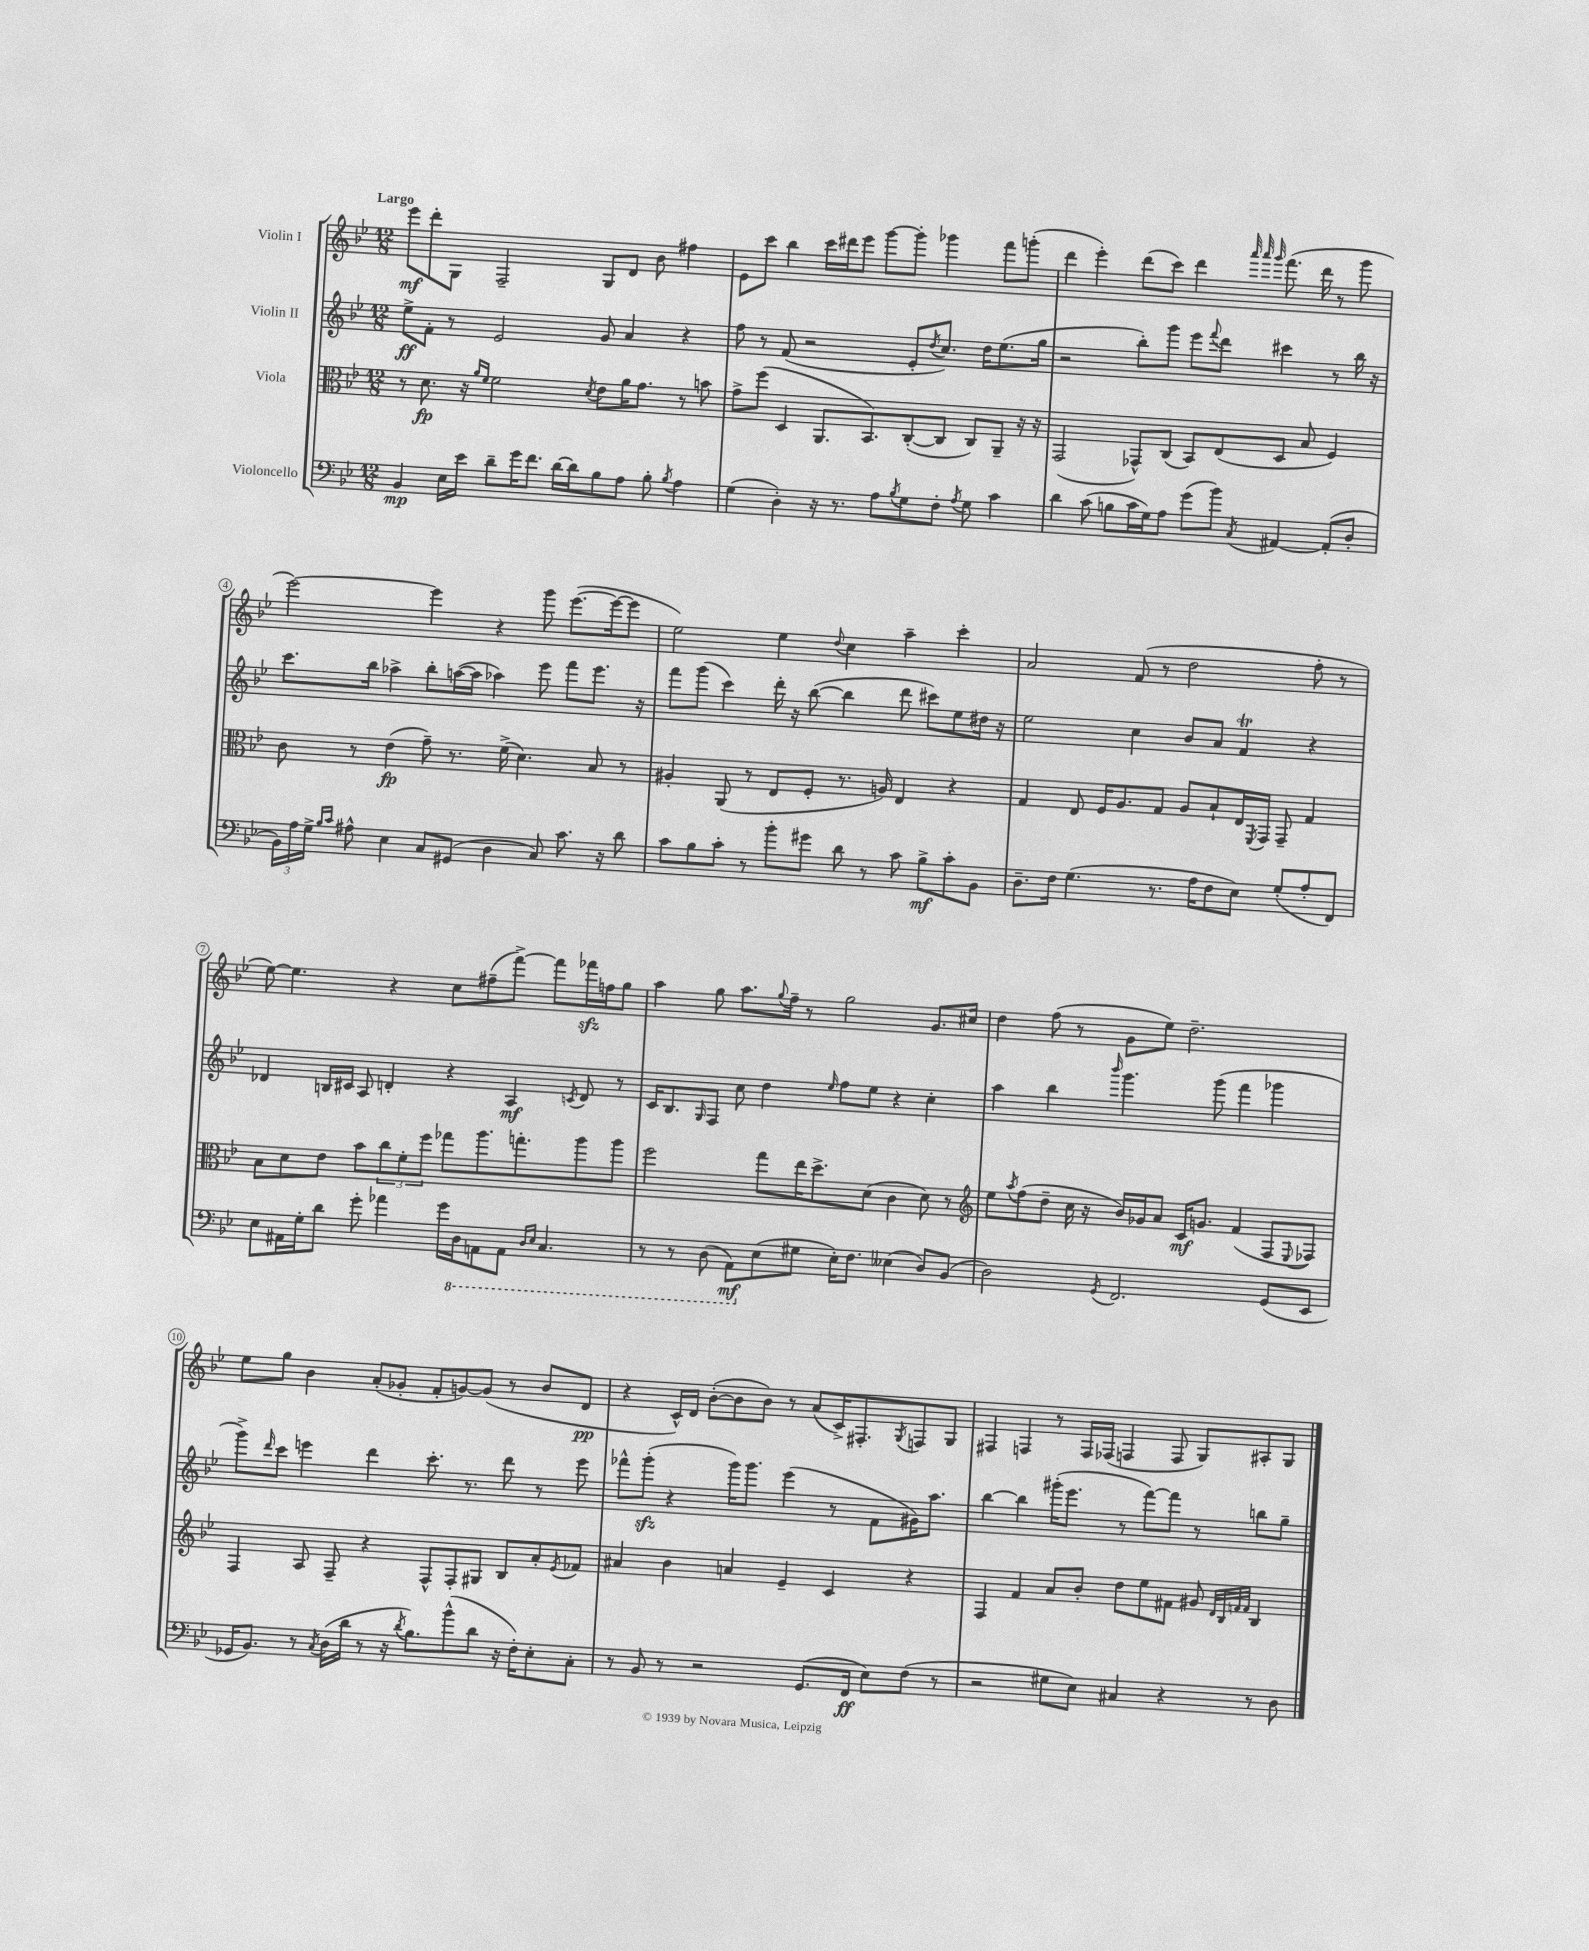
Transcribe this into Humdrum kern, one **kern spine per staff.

**kern	**dynam	**kern	**dynam	**kern	**dynam	**kern	**dynam
*part4	*part4	*part3	*part3	*part2	*part2	*part1	*part1
*staff4	*staff4	*staff3	*staff3	*staff2	*staff2	*staff1	*staff1
*I"Violoncello	*	*I"Viola	*	*I"Violin II	*	*I"Violin I	*
*clefF4	*	*clefC3	*	*clefG2	*	*clefG2	*
*k[b-e-]	*	*k[b-e-]	*	*k[b-e-]	*	*k[b-e-]	*
*M12/8	*	*M12/8	*	*M12/8	*	*M12/8	*
=1	=1	=1	=1	=1	=1	=1	=1
!	!	!	!	!	!	!LO:TX:a:B:t=Largo	!
4BB-/	mp	8r	.	8ee-^\L	ff	8eee-\L	mf
.	.	8.d\	fp	8f'\J	.	8ddd'\	.
16E-\LL	.	.	.	8r	.	8G\J	.
16e-\JJ	.	16r	.	.	.	.	.
.	.	16qqa/LL	.	.	.	.	.
.	.	16qqf/JJ	.	.	.	.	.
8d~\L	.	2f\	.	2e-/	.	2F~/	.
16g\K	.	.	.	.	.	.	.
8.f\J	.	.	.	.	.	.	.
[16d\LL	.	.	.	.	.	.	.
16d\J]	.	.	.	.	.	.	.
.	.	8qd/	.	.	.	.	.
8B-\	.	8e-\L	.	8g/	.	8G/L	.
8A\J	.	16a\K	.	4a/	.	8d/J	.
.	.	8.g\J	.	.	.	.	.
8B-'\	.	.	.	.	.	8b-\	.
8qB-/	.	.	.	.	.	.	.
4A\	.	8r	.	4r	.	4ff#X\	.
.	.	8bn\	.	.	.	.	.
=2	=2	=2	=2	=2	=2	=2	=2
(4G\	.	8g^\L	.	8ff\	.	8e-\L	.
.	.	(8ff\J	.	8r	.	8ccc\J	.
4D'\)	.	4D/	.	(8f/	.	4bb-\	.
.	.	.	.	2r	.	.	.
16r	.	8.AA/L	.	.	.	16ccc\LL	.
8.r	.	.	.	.	.	16ddd#X\J	.
.	.	.	.	.	.	8eee-\J	.
.	.	8.BB-/)	.	.	.	.	.
8A\L	.	.	.	.	.	[8ggg\L	.
8qB-/	.	.	.	.	.	.	.
8G\	.	([8C'/	.	8e-'/L	.	8ggg'\J]	.
.	.	.	.	8qdd/	.	.	.
8F'\J	.	8C/J]	.	8.cc/J)	.	4ggg-X\	.
8qA/	.	.	.	.	.	.	.
8G\	.	8C/L)	.	.	.	.	.
.	.	.	.	16dd\KL	.	.	.
4c\	.	8AA~/J	.	(8.ee-\	.	8fff\L	.
.	.	16r	.	.	.	(8gggn'\J	.
.	.	16r	.	16gg\Jk	.	.	.
=3	=3	=3	=3	=3	=3	=3	=3
4d\	.	(2GG/	.	2r	.	4ddd\	.
(8c\	.	.	.	.	.	4eee-'\)	.
8Bn\L	.	.	.	.	.	.	.
16c\L	.	8GG-X^^/L)	.	8bb-'\L)	.	(8ddd\L	.
16G\J)	.	.	.	.	.	.	.
8A\J	.	(8C/J	.	8ggg\J	.	8ccc\J)	.
(8g\L	.	8BB-/L)	.	8eee-\L	.	4ddd\	.
.	.	.	.	8qqfff/	.	.	.
8b-\J)	.	(8E-/	.	8ddd\J	.	.	.
.	.	.	.	.	.	32qqaaa/	.
.	.	.	.	.	.	32qqaaa/	.
8qC/	.	.	.	.	.	32qqggg/	.
[4AA#X/	.	8D/J	.	4ccc#X\	.	(8.fff\	.
.	.	8B-/	.	.	.	.	.
.	.	.	.	.	.	16ddd\	.
(8AA#'/L]	.	4F/)	.	8r	.	8r	.
8D'/J	.	.	.	16bb-\	.	8ggg\	.
.	.	.	.	16r	.	.	.
!!LO:LB:g=z
=4	=4	=4	=4	=4	=4	=4	=4
24BB-\LL)	.	8c\	.	8.ccc\L	.	[2eee-\)	.
24A\	.	.	.	.	.	.	.
24G^\JJ	.	.	.	.	.	.	.
16qqB-/LL	.	.	.	.	.	.	.
16qqc/JJ	.	.	.	.	.	.	.
8A#X^^\	.	8r	.	.	.	.	.
.	.	.	.	16bb-\Jk	.	.	.
4E-\	.	(4e-\	fp	4aa-X^\	.	.	.
8C/L	.	8g~\)	.	8bb-'\L	.	4eee-\]	.
(8GG#X/J	.	8.r	.	([16aan\L	.	.	.
.	.	.	.	16aa\JJ]	.	.	.
4D\	.	.	.	4aa-X\)	.	4r	.
.	.	(16f^\	.	.	.	.	.
.	.	4.d\)	.	.	.	.	.
8C/)	.	.	.	8eee-\	.	8ggg\	.
8.c\	.	.	.	8fff\L	.	([8.eee-\L	.
.	.	8B-/	.	8.eee-\J	.	.	.
16r	.	.	.	.	.	16eee-\k_	.
8d\	.	8r	.	.	.	8eee-\J]	.
.	.	.	.	16r	.	.	.
=5	=5	=5	=5	=5	=5	=5	=5
8c\L	.	4A#X'/	.	8fff\L	.	2ee-\)	.
8B-\	.	.	.	(8ggg\J	.	.	.
8c'\J	.	(8AA/	.	4ccc\)	.	.	.
8r	.	8r	.	.	.	.	.
8b-'\L	.	8E-/L	.	16ddd'\	.	4ee-\	.
.	.	.	.	16r	.	.	.
8g#X\J	.	8F'/J	.	([8bb-\	.	.	.
.	.	.	.	.	.	8qqdd/	.
8d\	.	8.r	.	4bb-\]	.	4cc\	.
8r	.	.	.	.	.	.	.
.	.	16An/)	.	.	.	.	.
8c\	.	4E-/	.	8ddd\	.	4aa~\	.
8B-^\L	mf	.	.	8ccc#X\L)	.	.	.
8c'\	.	4r	.	8ee-\	.	4ccc'\	.
8BB-\J	.	.	.	16dd#X\Jk	.	.	.
.	.	.	.	16r	.	.	.
=6	=6	=6	=6	=6	=6	=6	=6
8.D~\L	.	4G/	.	2ee-\	.	2a/	.
16F\Jk	.	.	.	.	.	.	.
(4.G\	.	8E-/	.	.	.	.	.
.	.	16F/KL	.	.	.	.	.
.	.	8.A/	.	.	.	.	.
.	.	.	.	4cc\	.	(8f/	.
8.r	.	8G/J	.	.	.	8r	.
.	.	8A/L	.	8b-/L	.	2dd\	.
16A\KL	.	.	.	.	.	.	.
8F\	.	8B-`/	.	8a/J	.	.	.
8E-\J)	.	16E-/L	.	4fT/	.	.	.
.	.	8qFF/	.	.	.	.	.
.	.	16GG/JJ	.	.	.	.	.
(8G'/L	.	8GG~/	.	.	.	.	.
8A'/	.	4G/	.	4r	.	8ff'\	.
8FF/J)	.	.	.	.	.	8r	.
!!LO:LB:g=z
=7	=7	=7	=7	=7	=7	=7	=7
8E-\L	.	8B-\L	.	4d-X/	.	[8ee-\)	.
16AA#X\L	.	8d\	.	.	.	4.ee-\]	.
16G'\J	.	.	.	.	.	.	.
8d\J	.	8e-\J	.	16Bn/LL	.	.	.
.	.	.	.	16c#X/JJ	.	.	.
8g'\	.	8b-\L	.	8A/	.	.	.
4a-X\	.	12cc\	.	4dn'/	.	4r	.
.	.	12f'\	.	.	.	.	.
.	.	12ff\J	.	.	.	.	.
16g\LL	.	8gg-X\L	.	4r	.	8cc\L	.
*8ba	*	*	*	*	*	*	*
16DD\J	.	.	.	.	.	.	.
8AAAn\	.	8.aa\	.	.	.	(8ff#X~\	.
8AAA\J	.	.	.	4A/	mf	[8fff^\J)	.
.	.	8.ggn'\	.	.	.	.	.
16qqDD/LL	.	.	.	.	.	.	.
16qqEE-/JJ	.	.	.	.	.	.	.
4.CC/	.	.	.	.	.	8fff\L]	.
.	.	.	.	8qcn/	.	.	.
.	.	8aa\	.	8d/	.	16fff-Xzz\L	.
.	.	.	.	.	.	16ffn\J	.
.	.	8aa\J	.	8r	.	8gg\J	.
=8	=8	=8	=8	=8	=8	=8	=8
8r	.	2ff\	.	16c/KL	.	4aa\	.
.	.	.	.	8.B-/	.	.	.
8r	.	.	.	.	.	.	.
.	.	.	.	16qqG/	.	.	.
(8DD\	.	.	.	8F/J	.	8gg\	.
8AAA\L)	mf	.	.	8cc\	.	8.aa\L	.
*X8ba	*	*	*	*	*	*	*
(8E-\	.	8gg\L	.	4dd\	.	.	.
.	.	.	.	.	.	8qqgg/	.
.	.	.	.	.	.	16ff~\Jk	.
8G#X\J	.	16ee-\K	.	.	.	8r	.
.	.	8.dd^\	.	.	.	.	.
.	.	.	.	16qqee-/	.	.	.
16E-'\KL)	.	.	.	8ff\L	.	2gg\	.
8.F\J	.	.	.	.	.	.	.
.	.	(8d\J	.	8ee-\J	.	.	.
(4E--X\	.	4c\	.	4r	.	.	.
8D/L)	.	8d\)	.	4cc'\	.	8.g/L	.
(8BB-/J	.	8r	.	.	.	.	.
.	.	.	.	.	.	16cc#X/Jk	.
=9	=9	=9	=9	=9	=9	=9	=9
*	*	*clefG2	*	*	*	*	*
2D\)	.	8ee-\L	.	4aa\	.	4dd\	.
.	.	8qaa/	.	.	.	.	.
.	.	(8ff\	.	.	.	.	.
.	.	8dd~\J	.	4bb-\	.	(8ff\	.
.	.	16cc\	.	.	.	8r	.
.	.	16r	.	.	.	.	.
8qGG/	.	.	.	16qqbbb-/	.	.	.
2.FF/	.	16b-/LL)	.	4.ggg\	.	8g\L	.
.	.	16g-X/J	.	.	.	.	.
.	.	8a/J	.	.	.	8ee-\J)	.
.	.	16c/KL	mf	.	.	2.dd~\	.
.	.	8.gn/J	.	.	.	.	.
.	.	.	.	(8ggg\	.	.	.
.	.	(4f/	.	4fff\	.	.	.
(8GG/L	.	8F/L	.	4ggg-X\	.	.	.
.	.	8qqE-/	.	.	.	.	.
8EE-/J	.	8F-X/J)	.	.	.	.	.
!!LO:LB:g=z
=10	=10	=10	=10	=10	=10	=10	=10
16GG-X/KL	.	4F/	.	8ggg^\L)	.	8ee-\L	.
8.BB-/J)	.	.	.	.	.	.	.
.	.	.	.	16qqddd/	.	.	.
.	.	.	.	8ccc\J	.	8gg\J	.
8r	.	8A/	.	4eeen\	.	4b-\	.
8qC/	.	.	.	.	.	.	.
(16D\LL	.	8F~/	.	.	.	.	.
16d\JJ	.	.	.	.	.	.	.
8r	.	4r	.	4ddd\	.	(8a'/L	.
16r	.	.	.	.	.	8g-X'/J	.
8qd/	.	.	.	.	.	.	.
8.B-\L)	.	.	.	.	.	.	.
.	.	8F^^/L	.	8.ccc'\	.	8f'/L	.
(8b-^^\	.	8F'/	.	.	.	[8gn/)	.
.	.	.	.	8.r	.	.	.
8d\J	.	8G#X/J	.	.	.	(8g/J]	.
16r	.	8B-/L	.	8ddd\	.	8r	.
16F'\KL)	.	.	.	.	.	.	.
8E-'\	.	8a'/	.	8r	.	8b-/L	.
.	.	8qe-/	.	.	.	.	.
8C'\J	.	8f-X/J	.	8eee\	.	8d/J	pp
=11	=11	=11	=11	=11	=11	=11	=11
8r	.	4a#X/	.	8fff-X^^\L	.	4r	.
8BB-/	.	.	.	(8gggzz'\J	.	.	.
8r	.	4b-\	.	4r	.	16c^^/LL)	.
.	.	.	.	.	.	16d/JJ	.
2r	.	.	.	.	.	([8b-'\L	.
.	.	4an/	.	16ggg\KL)	.	8b-\]	.
.	.	.	.	8.ggg\J	.	.	.
.	.	.	.	.	.	8b-\J)	.
.	.	4e-~/	.	(4eee-\	.	8r	.
(8.GG/L	.	.	.	.	.	(8a/L	.
.	.	4c/	.	8r	.	16c^/K)	.
16FF/Jk	ff	.	.	.	.	8.F#X'/	.
8E-\L)	.	.	.	8f\L	.	.	.
.	.	.	.	.	.	8qG/	.
(8F\J	.	4r	.	16g#X\K)	.	8Fn/	.
.	.	.	.	8.aa\J	.	.	.
8r	.	.	.	.	.	8G/J	.
=12	=12	=12	=12	=12	=12	=12	=12
2r	.	4F/	.	[4bb-\	.	4F#X/	.
.	.	4f/	.	4bb-\]	.	4Fn/	.
8G#X\L	.	8a/L	.	(16ggg#X'\KL	.	8r	.
.	.	.	.	8.eee-\J	.	.	.
8E-\J)	.	8b-'/J	.	.	.	16F/LL	.
.	.	.	.	.	.	(16F-X/JJ	.
4C#X/	.	8dd\L	.	8r	.	4Fn/	.
.	.	8ee-\	.	[8fff\L)	.	.	.
4r	.	8f#X\J	.	8fff\J]	.	8F/	.
.	.	8g#X/	.	8r	.	8G/L)	.
.	.	32qqd/LLL	.	.	.	.	.
.	.	32qqB-/	.	.	.	.	.
.	.	32qqfn/	.	.	.	.	.
.	.	32qqf/JJJ	.	.	.	.	.
8r	.	4B-/	.	8bbn\L	.	8A#X'/	.
8D\	.	.	.	8gg~\J	.	8G/J	.
==	==	==	==	==	==	==	==
*-	*-	*-	*-	*-	*-	*-	*-
